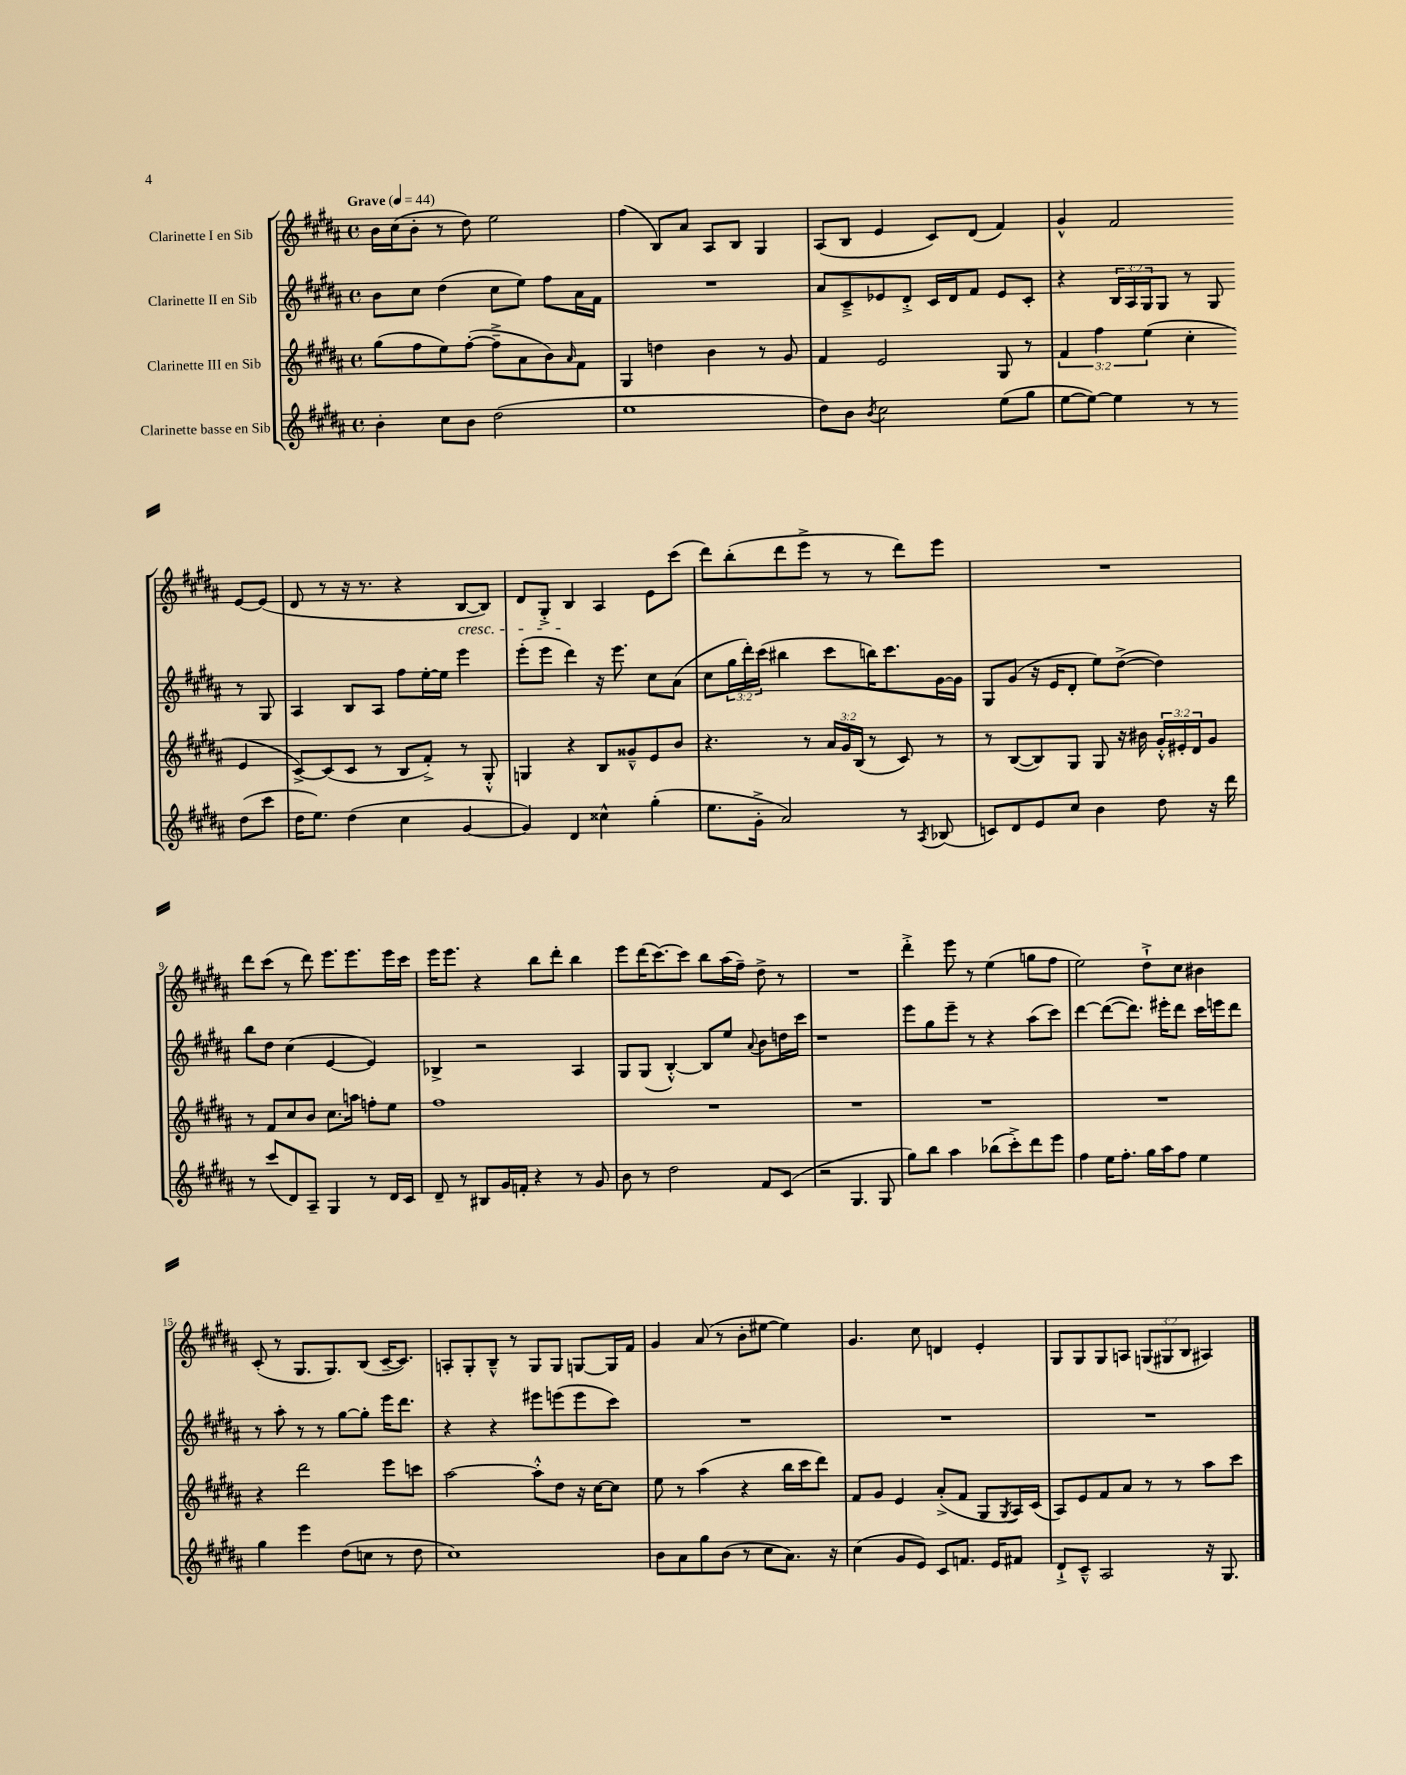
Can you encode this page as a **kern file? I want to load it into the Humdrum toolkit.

**kern	**kern	**kern	**kern
*staff4	*staff3	*staff2	*staff1
*clefG2	*clefG2	*clefG2	*clefG2
*k[f#c#g#d#a#]	*k[f#c#g#d#a#]	*k[f#c#g#d#a#]	*k[f#c#g#d#a#]
*M4/4	*M4/4	*M4/4	*M4/4
*met(c)	*met(c)	*met(c)	*met(c)
*MM44	*MM44	*MM44	*MM44
4b'	(8gg#	8b	16b
.	.	.	(16cc#
.	8ff#	8cc#	8b'
8cc#	8ee)	(4dd#	8r
8b	([8ff#'	.	8dd#)
(2dd#	8ff#~^]	8cc#	2ee
.	8a#	8ee)	.
.	8b)	8ff#	.
.	16qqa#	.	.
.	8f#	16a#	.
.	.	16f#	.
=	=	=	=
1ee	4G#	1r	(4ff#
.	4dd	.	8B)
.	.	.	8a#
.	4b	.	8A#
.	.	.	8B
.	8r	.	4G#
.	8g#	.	.
=	=	=	=
8dd#)	4f#	8a#	(8A#
8b	.	8c#~^	8B
8qb	.	.	.
2cc#	2e	8e-	4e
.	.	8d#'^	.
.	.	16c#	8c#)
.	.	16d#	.
.	.	8f#	(8d#
(8ee	8G#	8e-	4f#)
8gg#	8r	8c#'	.
=	=	=	=
[8ee	6f#	4r	4g#^^
8ee_)	.	.	.
.	6ff#	.	.
4ee]	.	24B	2f#
.	.	24A#	.
.	(6ee	24G#	.
.	.	8G#	.
8r	4cc#'	8r	.
8r	.	8G#	.
(8dd#	4e	8r	[8e
8ccc#	.	8G#	(8e]
=	=	=	=
16dd#	[8c#^)	4A#	8d#
8.ee)	.	.	.
.	(8c#]	.	8r
(4dd#	8c#	8B	16r
.	.	.	8.r
.	8r	8A#	.
4cc#	8B	8ff#	4r
.	8f#'^)	[16ee'	.
.	.	16ee]	.
[4g#	8r	4eee	[8B
.	8G#'^^	.	8B])
=	=	=	=
4g#])	4G	(8eee'	8d#
.	.	8eee	8G#'^
4d#	4r	4ddd#)	4B
4cc##^^	8B	16r	4A#
.	.	8.eee	.
.	8g##~^^	.	.
(4gg#'	8e	8cc#	8e
.	8b	(8a#	(8ccc#
=	=	=	=
8.ee	4.r	8cc#	8ddd#)
.	.	24gg#	(8bb'
.	.	24ddd#')	.
16g#'^	.	.	.
.	.	(24ccc#	.
2a#)	.	4bb#	8ddd#
.	8r	.	8eee^
.	24a#	8ccc#	8r
.	24g#	.	.
.	(24B	.	.
.	8r	16bb)	8r
.	.	8.ccc#	.
8r	8c#)	.	8ddd#)
8qA#	.	.	.
(8B-	8r	[16g#	8eee
.	.	16g#]	.
=	=	=	=
8c)	8r	8G#	1r
8d#	([8B	(8g#	.
8e	8B])	16r	.
.	.	16e	.
8cc#	8G#	8d#'	.
4b	8G#	8ee)	.
.	16r	([8dd#^	.
.	16b#	.	.
8dd#	24g#'^^	4dd#])	.
.	24e#'	.	.
.	24d#	.	.
16r	8g#	.	.
16ddd#	.	.	.
=	=	=	=
8r	8r	8bb	8ddd#
(8ccc#	8f#	8dd#	(8ccc#
8d#)	8cc#	(4cc#	8r
8A#~	8b	.	8ddd#)
4G#	8.cc#	[4e	8.eee
.	16aa	.	8.eee
8r	8ff'	4e])	.
16d#	8ee	.	16eee
16c#	.	.	16ccc#
=	=	=	=
8d#~	1ff#	4B-^	16eee
.	.	.	8.eee
8r	.	.	.
8B#	.	2r	4r
16g#	.	.	.
16f'	.	.	.
4r	.	.	8bb
.	.	.	8ddd#'
8r	.	4A#	4bb
8g#	.	.	.
=	=	=	=
8b	1r	8G#	8eee
8r	.	(8G#	(16ddd#
.	.	.	[8.ccc#)
2dd#	.	[4B'^^)	.
.	.	.	8ccc#]
.	.	8B]	8bb
.	.	8ee	(16aa#
.	.	.	16ff#~)
.	.	8qqa#	.
8f#	.	8b	8dd#^
(8c#	.	16dd	8r
.	.	16ccc#	.
=	=	=	=
2r	1r	1r	1r
4.G#	.	.	.
8G#	.	.	.
=	=	=	=
8gg#)	1r	8eee	4ddd#'^
8bb	.	8gg#	.
4aa#	.	8eee~	8eee
.	.	8r	8r
(8bb-	.	4r	(4ee
8ccc#'^)	.	.	.
8ddd#	.	(8aa#	8gg
8eee	.	8ccc#)	8ff#
=	=	=	=
4ff#	1r	[4ddd#	2ee)
16ee	.	(8ddd#_	.
8.ff#'	.	.	.
.	.	8.ddd#])	.
16gg#	.	.	8dd#`^
16aa#	.	16eee#'	.
8ff#	.	8ddd#	8cc#
4ee	.	16ccc#	4b#
.	.	16eee	.
.	.	8ddd#	.
=	=	=	=
4gg#	4r	8r	(8c#'
.	.	8aa#'	8r
4eee	2ddd#	8r	8.G#
.	.	8r	.
.	.	.	8.G#)
(8dd#	.	[8gg#	.
8cc	.	8gg#']	(8B
8r	8eee	16eee	[16c#~
.	.	8.ddd#	8.c#])
8dd#	8ccc	.	.
=	=	=	=
1cc#)	[2aa#	4r	8A'
.	.	.	8G#'
.	.	4r	8B~^^
.	.	.	8r
.	8aa#'^^]	8eee#	8G#
.	8dd#	(8eee	8G#
.	16r	8eee	[8G
.	[16cc#	.	.
.	8cc#]	8ccc#)	16G]
.	.	.	16f#
=	=	=	=
8b	8ee	1r	4g#
8a#	8r	.	.
8gg#	(4aa#	.	(8a#
(8b	.	.	8r
8r	4r	.	8b'
8cc#	.	.	[8ee#
8.a#)	16bb	.	4ee#])
.	16ccc#	.	.
.	8ddd#)	.	.
16r	.	.	.
=	=	=	=
(4cc#	8f#	1r	4.g#
.	8g#	.	.
8g#	4e	.	.
8e)	.	.	8cc#
8c#	(8a#'^	.	4d
8.f	8f#	.	.
.	8G#	.	4e'
16e	.	.	.
.	8qG#	.	.
8f#	16A#)	.	.
.	(16c#	.	.
=	=	=	=
8d#`^	8A#)	1r	8G#
8c#~^^	8e	.	8G#
2A#	8f#	.	8G#
.	8a#	.	8A
.	8r	.	(12G
.	.	.	12G#
.	8r	.	.
.	.	.	12B
16r	8aa#	.	4A#)
8.G#	.	.	.
.	8ccc#	.	.
==	==	==	==
*-	*-	*-	*-
